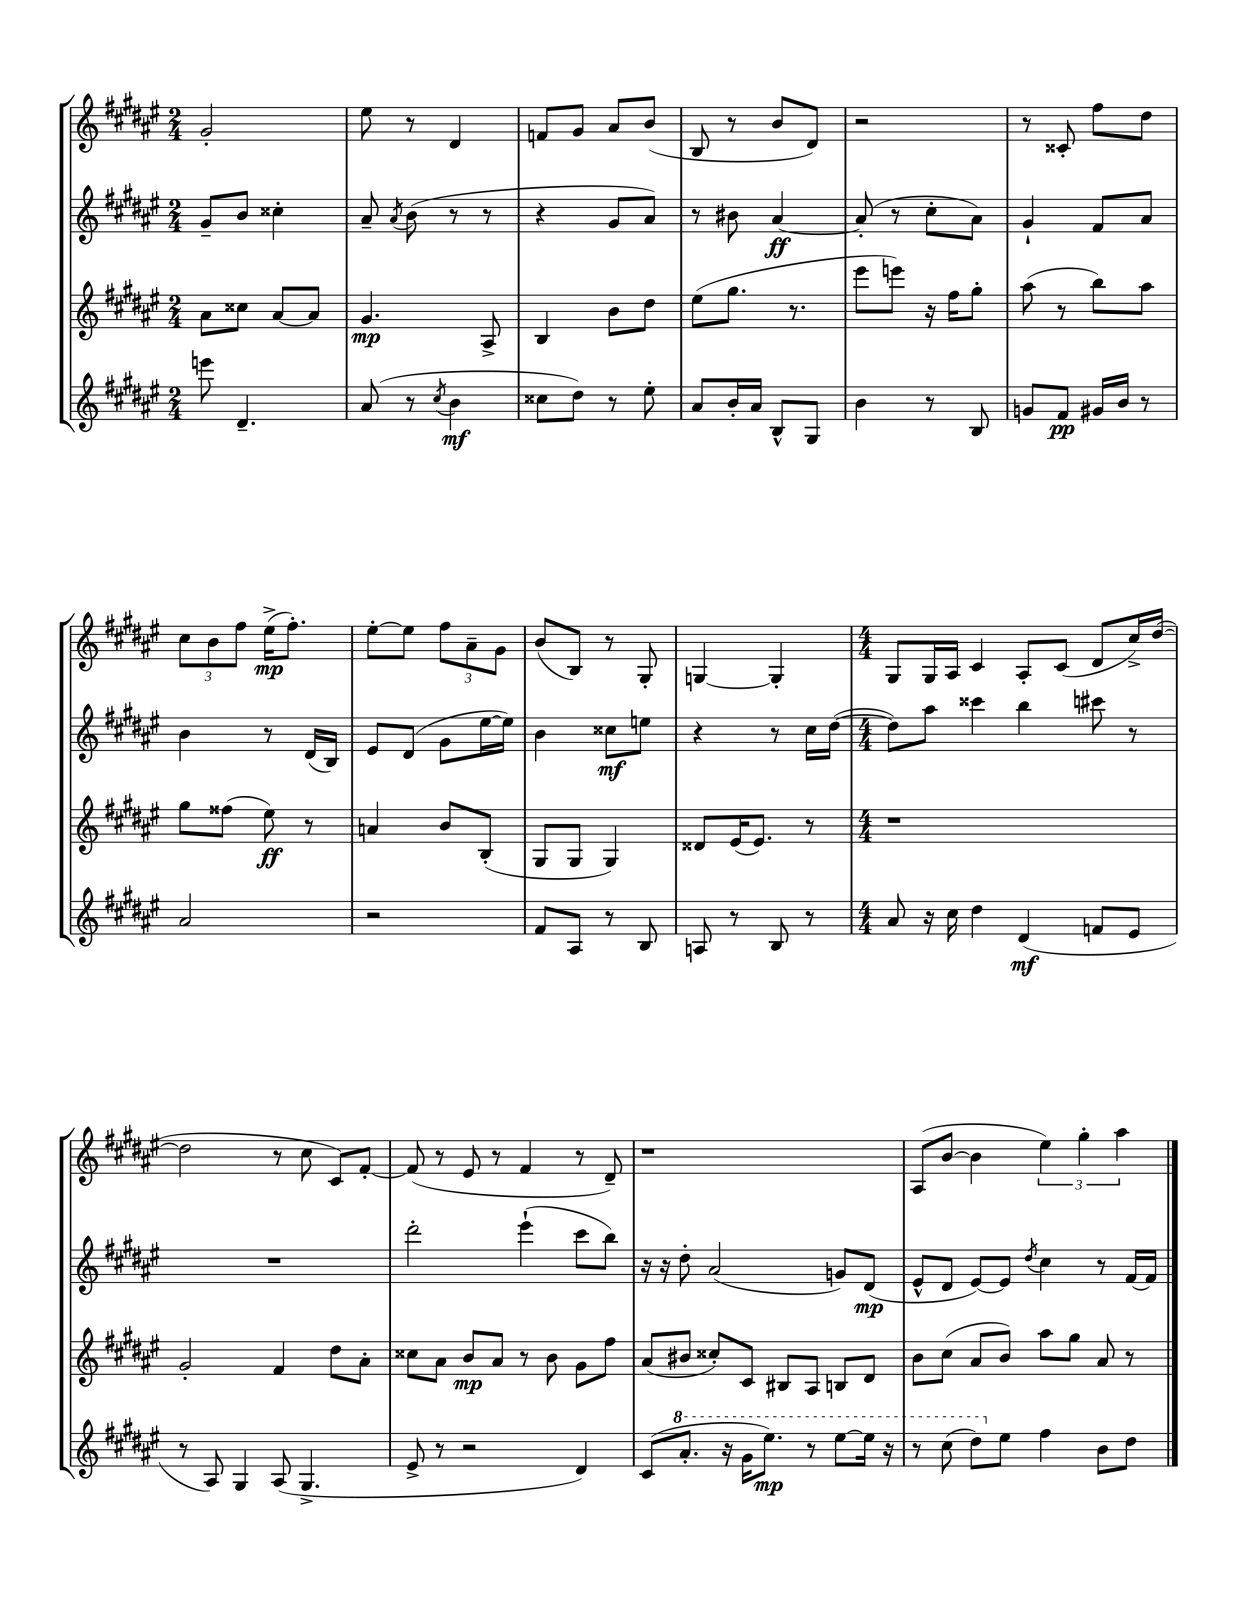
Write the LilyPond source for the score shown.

<<
\new StaffGroup <<
\new Staff = "s0" {
    \clef treble \key fis \major \numericTimeSignature \time 2/4
    \autoBeamOff gis'2-. |
    eis''8 r8 dis'4 |
    f'8[ gis'8] ais'8[ b'8]( |
    b8 r8 b'8[ dis'8]) |
    r2 |
    r8 cisis'8-. fis''8[ dis''8] |
    \tuplet 3/2 { cis''8[ b'8 fis''8] } eis''16[->\mp( fis''8.]-.) |
    eis''8[~-. eis''8] \tuplet 3/2 { fis''8[ ais'8-- gis'8] } |
    b'8[( b8]) r8 gis8-. |
    g4~ g4-. |
    \numericTimeSignature \time 4/4 gis8[ gis16 ais16] cis'4 ais8[-. cis'8]( dis'8[ cis''16->) dis''16]~( |
    dis''2 r8 cis''8 cis'8[) fis'8]~-. |
    fis'8( r8 eis'8 r8 fis'4 r8 dis'8--) |
    r1 |
    ais8[( b'8]~ b'4 \tuplet 3/2 { eis''4) gis''4-. ais''4 } \bar "|." |
}
\new Staff = "s1" {
    \clef treble \key fis \major \numericTimeSignature \time 2/4
    \autoBeamOff gis'8[-- b'8] cisis''4-. |
    ais'8-- \acciaccatura { ais'8 } b'8( r8 r8 |
    r4 gis'8[ ais'8]) |
    r8 bis'8 ais'4~\ff |
    ais'8-.( r8 cis''8[-. ais'8]) |
    gis'4-! fis'8[ ais'8] |
    b'4 r8 dis'16[( b16]) |
    eis'8[ dis'8]( gis'8[ eis''16~ eis''16]) |
    b'4 cisis''8[\mf e''8] |
    r4 r8 cis''16[ dis''16]~( |
    \numericTimeSignature \time 4/4 dis''8[) ais''8] cisis'''4 b''4 cis'''8 r8 |
    R1 |
    dis'''2-. eis'''4-!( cis'''8[ b''8]) |
    r16 r16 dis''8-. ais'2( g'8[) dis'8]\mp( |
    eis'8[-^ dis'8] eis'8[~) eis'8] \acciaccatura { dis''8 } cis''4 r8 fis'16[~ fis'16] \bar "|." |
}
\new Staff = "s2" {
    \clef treble \key fis \major \numericTimeSignature \time 2/4
    \autoBeamOff ais'8[ cisis''8] ais'8[~ ais'8] |
    gis'4.\mp ais8-> |
    b4 b'8[ dis''8] |
    eis''8[( gis''8.] r8. |
    eis'''8[ e'''8]) r16 fis''16[ gis''8]-. |
    ais''8( r8 b''8[) ais''8] |
    gis''8[ fisis''8]( eis''8\ff) r8 |
    a'4 b'8[ b8]-.( |
    gis8[ gis8] gis4) |
    disis'8[ eis'16( eis'8.]) r8 |
    \numericTimeSignature \time 4/4 r1 |
    gis'2-. fis'4 dis''8[ ais'8]-. |
    cisis''8[ ais'8] b'8[\mp ais'8] r8 b'8 gis'8[ fis''8] |
    ais'8[( bis'8] cisis''8[-.) cis'8] bis8[ ais8] b8[ dis'8] |
    b'8[ cis''8]( ais'8[ b'8]) ais''8[ gis''8] ais'8 r8 \bar "|." |
}
\new Staff = "s3" {
    \clef treble \key fis \major \numericTimeSignature \time 2/4
    \autoBeamOff e'''8 dis'4.-- |
    ais'8( r8 \acciaccatura { cis''8 } b'4\mf |
    cisis''8[ dis''8]) r8 eis''8-. |
    ais'8[ b'16-. ais'16] b8[-^ gis8] |
    b'4 r8 b8 |
    g'8[ fis'8]\pp gis'16[ b'16] r8 |
    ais'2 |
    r2 |
    fis'8[ ais8] r8 b8 |
    a8 r8 b8 r8 |
    \numericTimeSignature \time 4/4 ais'8 r16 cis''16 dis''4 dis'4\mf( f'8[ eis'8] |
    r8 ais8) gis4 ais8( gis4.-> |
    eis'8-> r8 r2 dis'4) |
    cis'8[( \ottava #1 ais''8.]-. r16 gis''16[ eis'''8.]\mp) r8 eis'''8[~ eis'''16] r16 |
    r8 cis'''8( dis'''8[) \ottava #0 eis''8] fis''4 b'8[ dis''8] \bar "|." |
}
>>
>>
\layout { \context { \Score \remove "Bar_number_engraver" } }
